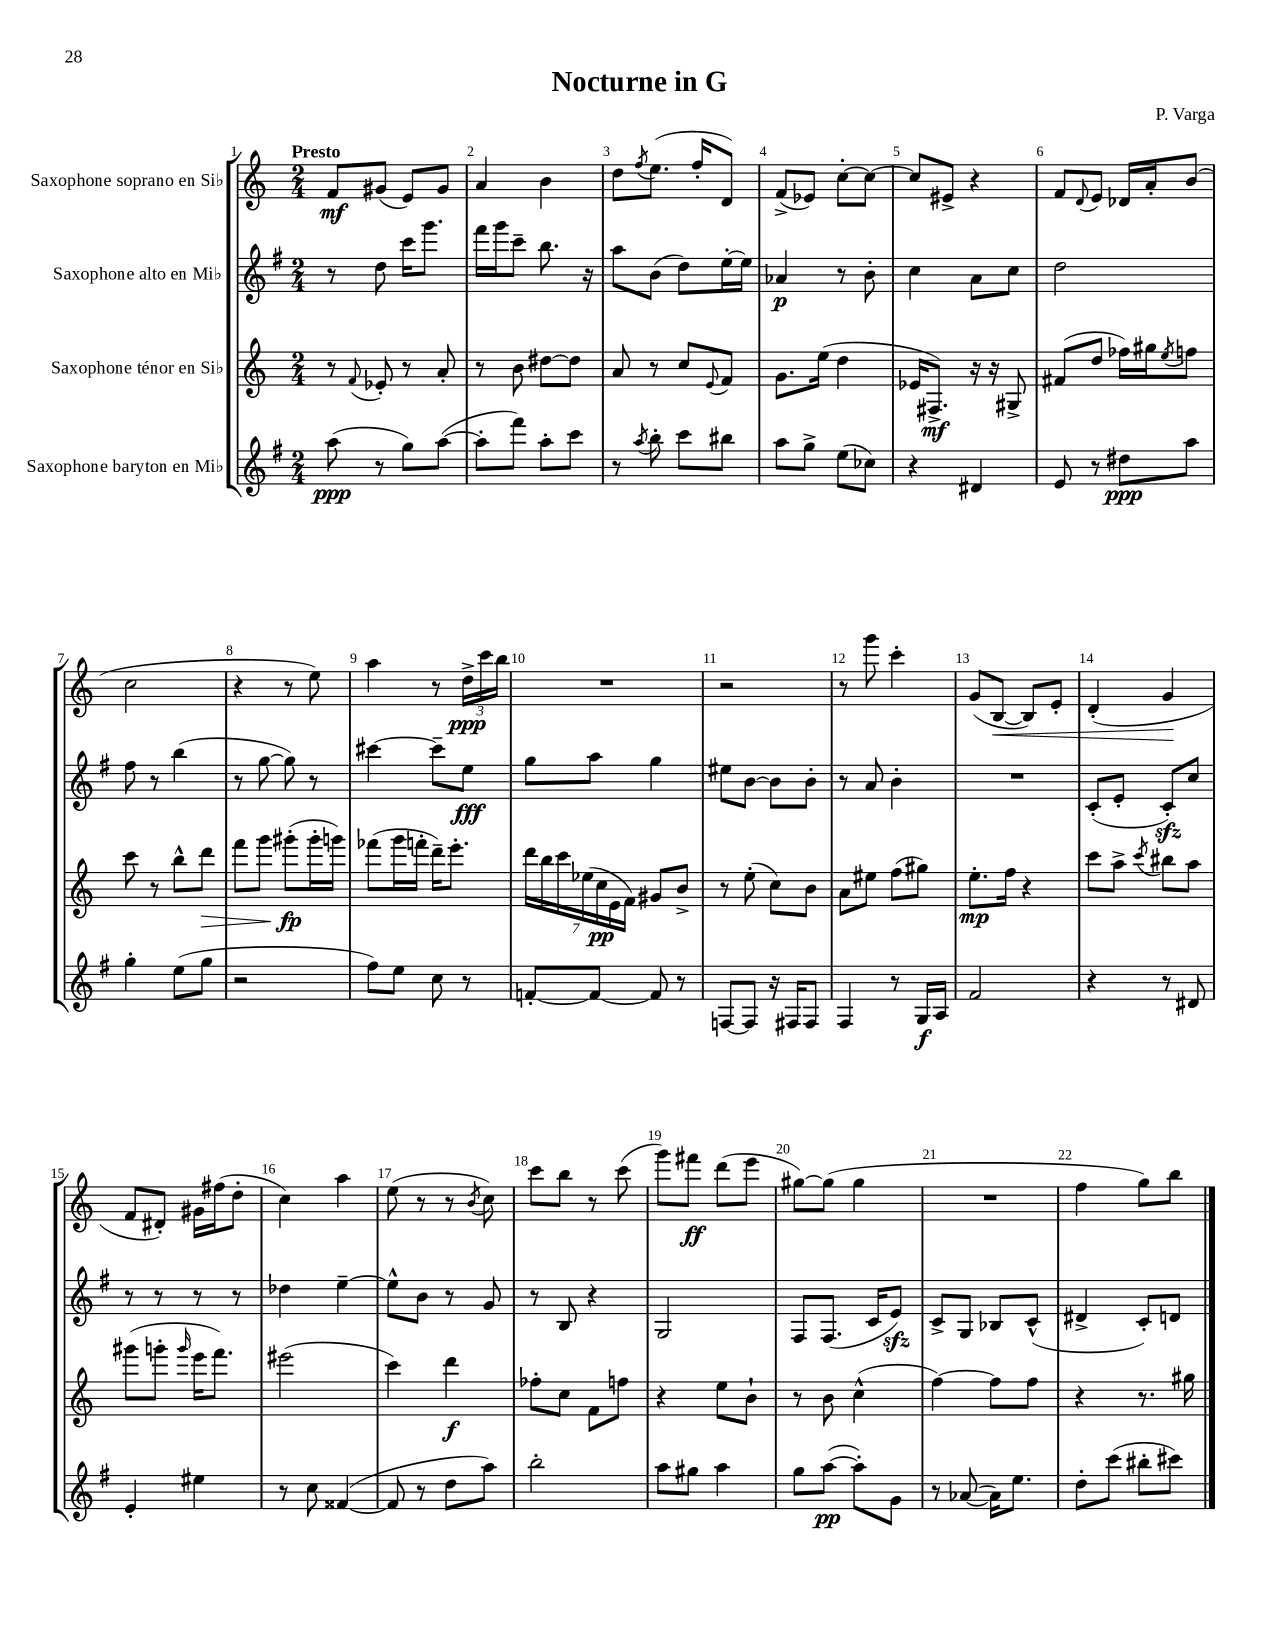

**kern	**kern	**kern	**kern
*staff4	*staff3	*staff2	*staff1
*clefG2	*clefG2	*clefG2	*clefG2
*k[f#]	*k[]	*k[f#]	*k[]
*M2/4	*M2/4	*M2/4	*M2/4
(8aa	8r	8r	8f
.	8qqf	.	.
8r	8e-'	8dd	(8g#
8gg)	8r	16ccc	8e)
.	.	8.ggg	.
([8aa	8a'	.	8g#
=	=	=	=
8aa']	8r	16fff#	4a
.	.	16ggg	.
8fff#)	8b	8ccc~	.
8aa'	[8dd#	8.bb	4b
8ccc	8dd#]	.	.
.	.	16r	.
=	=	=	=
8r	8a	8aa	8dd
8qaa	.	.	8qff
8bb'	8r	(8b	(8.ee
8ccc	8cc	8dd)	.
.	.	.	16ff'
.	8qqe	.	.
8bb#	8f	[16ee'	8d)
.	.	16ee]	.
=	=	=	=
8aa	8.g	4a-	(8f^
8gg^	.	.	8e-)
.	(16ee	.	.
(8ee	4dd	8r	[8cc'
8cc-)	.	8b'	8cc_
=	=	=	=
4r	16e-	4cc	8cc]
.	8.F#^)	.	.
.	.	.	8e#^
4d#	16r	8a	4r
.	16r	.	.
.	8G#^	8cc	.
=	=	=	=
8e	(8f#	2dd	8f
.	.	.	8qqd
8r	8dd	.	8e
8dd#	16ff-)	.	16d-
.	16gg#	.	16a'
.	8qee	.	.
8aa	8ff	.	(8b
=	=	=	=
4gg'	8ccc	8ff#	2cc
.	8r	8r	.
(8ee	8bb^^	(4bb	.
8gg	8ddd	.	.
=	=	=	=
2r	8fff	8r	4r
.	8ggg	[8gg	.
.	(8ggg#'	8gg])	8r
.	16ggg#'	8r	8ee)
.	16ggg)	.	.
=	=	=	=
8ff#)	(8fff-	[4ccc#	4aa
8ee	16ggg	.	.
.	16fff'	.	.
8cc	16ddd~)	8ccc#~]	8r
.	8.eee'	.	.
8r	.	8ee	24dd^
.	.	.	24ccc
.	.	.	24bb
=	=	=	=
[8f'	28ddd	8gg	2r
.	28bb	.	.
.	28ccc	.	.
.	(28ee-	.	.
8f_	.	8aa	.
.	28cc	.	.
.	28e	.	.
.	28f)	.	.
8f]	8g#	4gg	.
8r	8b^	.	.
=	=	=	=
[8F	8r	8ee#	2r
8F]	(8ee'	[8b	.
16r	8cc)	8b]	.
16F#	.	.	.
8F#	8b	8b'	.
=	=	=	=
4F#	8a	8r	8r
.	8ee#	8a	8ggg
8r	(8ff	4b'	4ccc'
16G	8gg#)	.	.
16A	.	.	.
=	=	=	=
2f#	8.ee'	2r	(8g
.	.	.	[8B
.	16ff	.	.
.	4r	.	8B])
.	.	.	8e'
=	=	=	=
4r	8ccc	(8c'	(4d'
.	8aa^	8e'	.
.	8qccc	.	.
8r	8bb#	8c')	4g
8d#	8aa	8cc	.
=	=	=	=
4e'	(8ggg#	8r	8f
.	8ggg'	8r	8d#')
.	16qqggg	.	.
4ee#	16eee	8r	16g#
.	8.fff)	.	(16ff#
.	.	8r	8dd'
=	=	=	=
8r	(2eee#	4dd-	4cc)
8cc	.	.	.
([4f##	.	[4ee~	4aa
=	=	=	=
8f##]	4ccc)	8ee^^]	(8ee
8r	.	8b	8r
8dd	4ddd	8r	8r
.	.	.	8qb
8aa)	.	8g	8cc)
=	=	=	=
2bb'	8ff-'	8r	8ccc
.	8cc	8B	8bb
.	8f	4r	8r
.	8ff	.	(8ccc
=	=	=	=
8aa	4r	2G	8ggg)
8gg#	.	.	8fff#
4aa	8ee	.	(8ddd
.	8b`	.	8eee
=	=	=	=
8gg	8r	8F#	[8gg#)
([8aa	8b	(8.F#	(8gg#]
8aa'])	(4cc^^	.	4gg#
.	.	16c	.
8g	.	8e)	.
=	=	=	=
8r	[4ff)	8c^	2r
([8a-	.	8G	.
16a-])	8ff]	8B-	.
8.ee	.	.	.
.	8ff	(8c^^	.
=	=	=	=
8dd'	4r	4d#^	4ff
(8ccc	.	.	.
8bb#'	8.r	8c')	8gg)
8ccc#)	.	8d	8bb
.	16gg#	.	.
==	==	==	==
*-	*-	*-	*-
